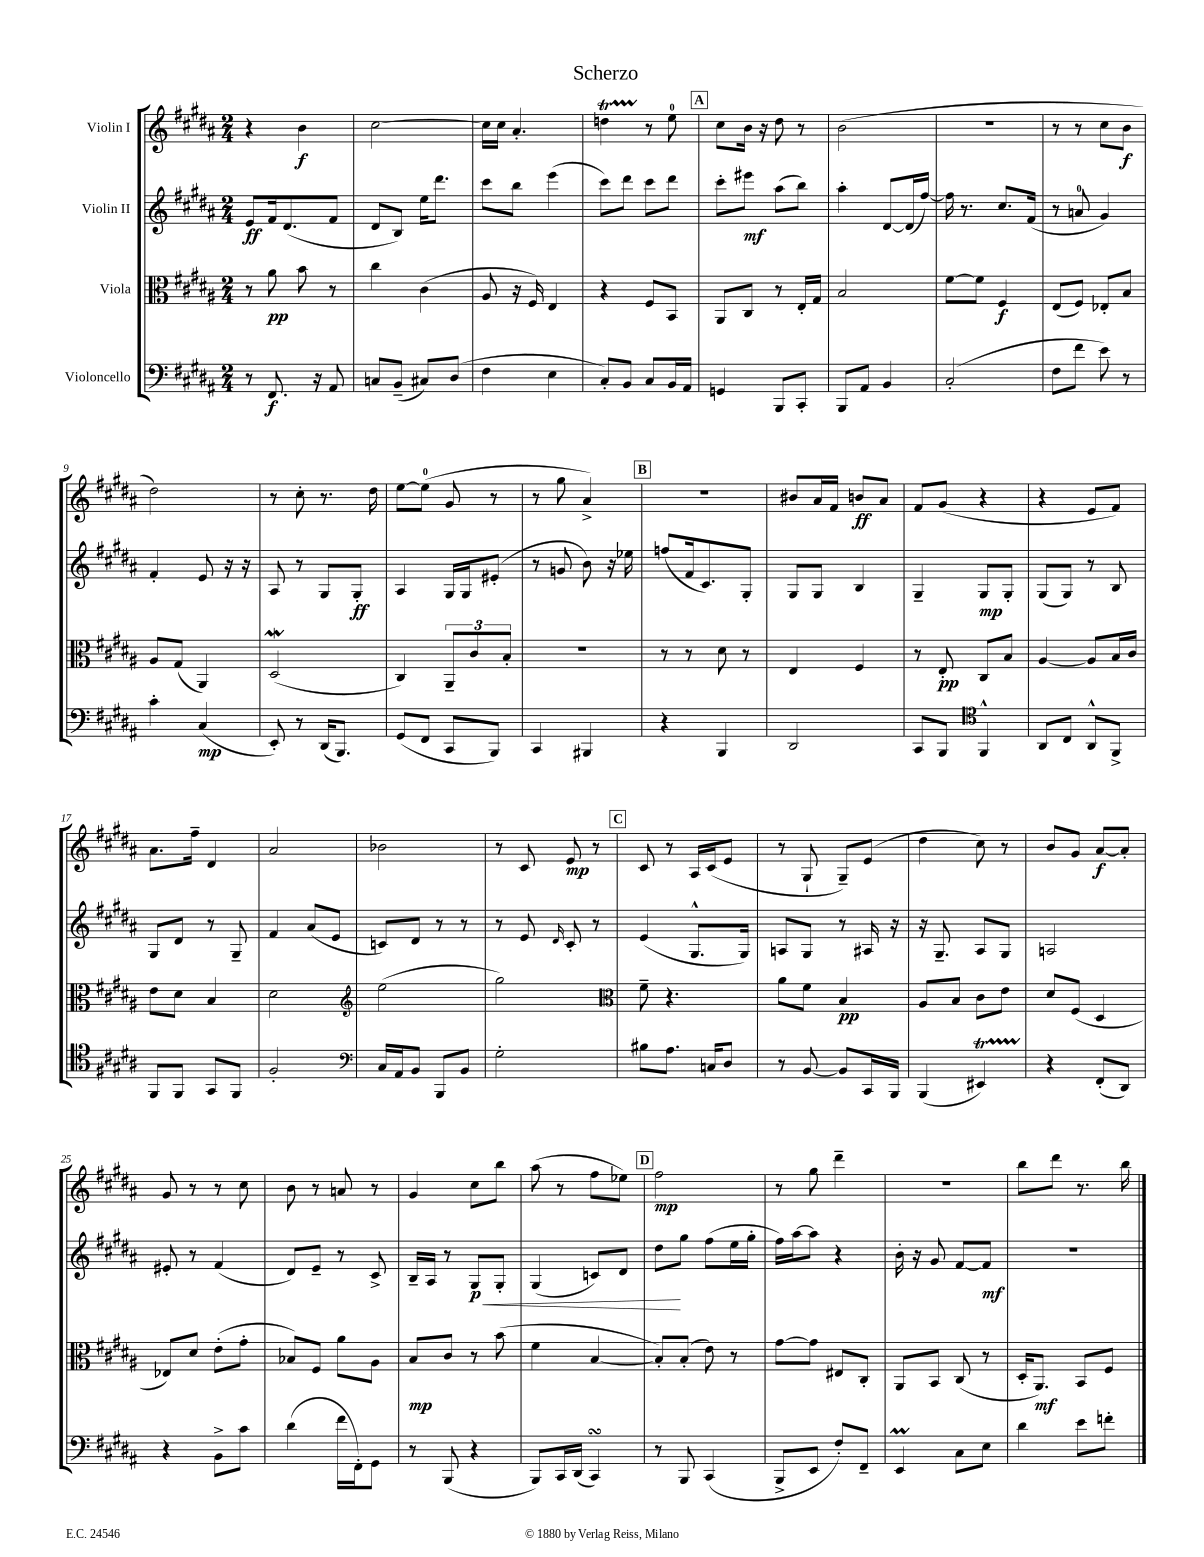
\header { title = "Scherzo" }
<<
\new StaffGroup <<
\new Staff = "s0" \with { instrumentName = "Violin I" } {
    \clef treble \key b \major \numericTimeSignature \time 2/4
    r4 b'4\f |
    cis''2~ |
    cis''16 cis''16 ais'4.-. |
    d''4\startTrillSpan r8\stopTrillSpan e''8-0 |
    \mark \markup { \box "A" } cis''8 b'16 r16 dis''8 r8 |
    b'2( |
    R2 |
    r8 r8 cis''8 b'8\f |
    dis''2) |
    r8 cis''8-. r8. dis''16 |
    e''8~ e''8-0( gis'8 r8 |
    r8 gis''8 ais'4->) |
    \mark \markup { \box "B" } r2 |
    bis'8 ais'16 fis'16 b'8\ff ais'8 |
    fis'8 gis'8( r4 |
    r4 e'8 fis'8) |
    ais'8. fis''16-- dis'4 |
    ais'2 |
    bes'2 |
    r8 cis'8 e'8\mp r8 |
    \mark \markup { \box "C" } cis'8 r8 ais16 cis'16( e'8 |
    r8 gis8-! gis8--) e'8( |
    dis''4 cis''8) r8 |
    b'8 gis'8 ais'8~\f ais'8-. |
    gis'8 r8 r8 cis''8 |
    b'8 r8 a'8 r8 |
    gis'4 cis''8 b''8 |
    ais''8( r8 fis''8 ees''8) |
    \mark \markup { \box "D" } fis''2\mp |
    r8 gis''8 dis'''4-- |
    R2 |
    b''8 dis'''8 r8. b''16 \bar "|." |
}
\new Staff = "s1" \with { instrumentName = "Violin II" } {
    \clef treble \key b \major \numericTimeSignature \time 2/4
    e'8\ff fis'16 dis'8.( fis'8 |
    dis'8 b8) e''16 dis'''8. |
    cis'''8 b''8 e'''4( |
    cis'''8) dis'''8 cis'''8 dis'''8 |
    \mark \markup { \box "A" } cis'''8-. eis'''8\mf ais''8( b''8) |
    ais''4-. dis'8~ dis'16( fis''16~) |
    fis''16 r8. cis''8. fis'16( |
    r8 a'8-0 gis'4) |
    fis'4-. e'8 r16 r16 |
    ais8 r8 gis8 gis8-.\ff |
    ais4 gis16 gis16 eis'8-.( |
    r8 g'8 b'8) r16 ees''16 |
    \mark \markup { \box "B" } f''8( fis'16 cis'8.) gis8-. |
    gis8 gis8 b4 |
    gis4-- gis8\mp gis8-. |
    gis8( gis8) r8 b8 |
    gis8 dis'8 r8 gis8-- |
    fis'4 ais'8( e'8 |
    c'8) dis'8 r8 r8 |
    r8 e'8 \grace { dis'16 } cis'8-. r8 |
    \mark \markup { \box "C" } e'4( gis8.-^ gis16) |
    a8 gis8 r8 ais16 r16 |
    r16 gis8.-- ais8 gis8 |
    a2 |
    eis'8-. r8 fis'4( |
    dis'8) e'8-- r8 cis'8-> |
    b16-- ais16 r8 gis8\p\< gis8-. |
    gis4( c'8) dis'8 |
    \mark \markup { \box "D" } dis''8\! gis''8 fis''8( e''16 gis''16-. |
    fis''16) ais''16~ ais''8 r4 |
    b'16-. r16 gis'8 fis'8~ fis'8\mf |
    r2 \bar "|." |
}
\new Staff = "s2" \with { instrumentName = "Viola" } {
    \clef alto \key b \major \numericTimeSignature \time 2/4
    r8 ais'8\pp b'8 r8 |
    cis''4 cis'4( |
    ais8 r16 fis16) e4 |
    r4 fis8 b,8 |
    \mark \markup { \box "A" } ais,8 cis8 r8 e16-. gis16 |
    b2 |
    fis'8~ fis'8 fis4\f |
    e8( fis8) ees8-. b8 |
    ais8 gis8( ais,4) |
    dis2\mordent( |
    cis4) \tuplet 3/2 { ais,8-- cis'8 b8-. } |
    R2 |
    \mark \markup { \box "B" } r8 r8 dis'8 r8 |
    e4 fis4 |
    r8 e8-.\pp cis8 b8 |
    ais4~ ais8 b16 cis'16 |
    e'8 dis'8 b4 |
    dis'2 |
    \clef treble e''2( |
    gis''2) |
    \mark \markup { \box "C" } \clef alto fis'8-- r4. |
    ais'8 fis'8 b4\pp |
    ais8 b8 cis'8 e'8 |
    dis'8 fis8( dis4 |
    ees8) dis'8 e'8-.( gis'8-. |
    bes8) fis8 ais'8 ais8 |
    b8\mp cis'8 r8 b'8( |
    fis'4 b4~ |
    \mark \markup { \box "D" } b8-.) b8-.( e'8) r8 |
    gis'8~ gis'8 eis8 cis8-. |
    ais,8 b,8 cis8( r8 |
    dis16-. ais,8.\mf) b,8 fis8 \bar "|." |
}
\new Staff = "s3" \with { instrumentName = "Violoncello" } {
    \clef bass \key b \major \numericTimeSignature \time 2/4
    r8 fis,8.\f r16 ais,8 |
    c8 b,8--( cis8) dis8( |
    fis4 e4 |
    cis8-.) b,8 cis8 b,16 ais,16 |
    \mark \markup { \box "A" } g,4 b,,8 cis,8-. |
    b,,8 ais,8 b,4 |
    cis2-.( |
    fis8 fis'8 e'8) r8 |
    cis'4-. cis4\mp( |
    e,8-.) r8 dis,16( b,,8.) |
    gis,8( fis,8 cis,8 b,,8) |
    cis,4 bis,,4 |
    \mark \markup { \box "B" } r4 b,,4 |
    dis,2 |
    cis,8 b,,8 \clef tenor fis,4-^ |
    ais,8 cis8 ais,8-^ fis,8-> |
    fis,8 fis,8 gis,8 fis,8 |
    fis2-. |
    \clef bass cis16 ais,16 b,8 b,,8 b,8 |
    gis2-. |
    \mark \markup { \box "C" } bis8 ais8. c16 dis8 |
    r8 b,8~ b,8 cis,16 b,,16 |
    b,,4( eis,4\startTrillSpan) |
    r4\stopTrillSpan fis,8-.( dis,8) |
    r4 b,8-> cis'8 |
    dis'4( fis'16 fis,16-.) gis,8 |
    r8 b,,8( r4 |
    b,,8) cis,16 dis,16( cis,4\turn) |
    \mark \markup { \box "D" } r8 b,,8 cis,4( |
    b,,8-> e,8 fis8-.) fis,8-- |
    e,4\prall cis8 e8 |
    dis'4 e'8 f'8-. \bar "|." |
}
>>
>>
